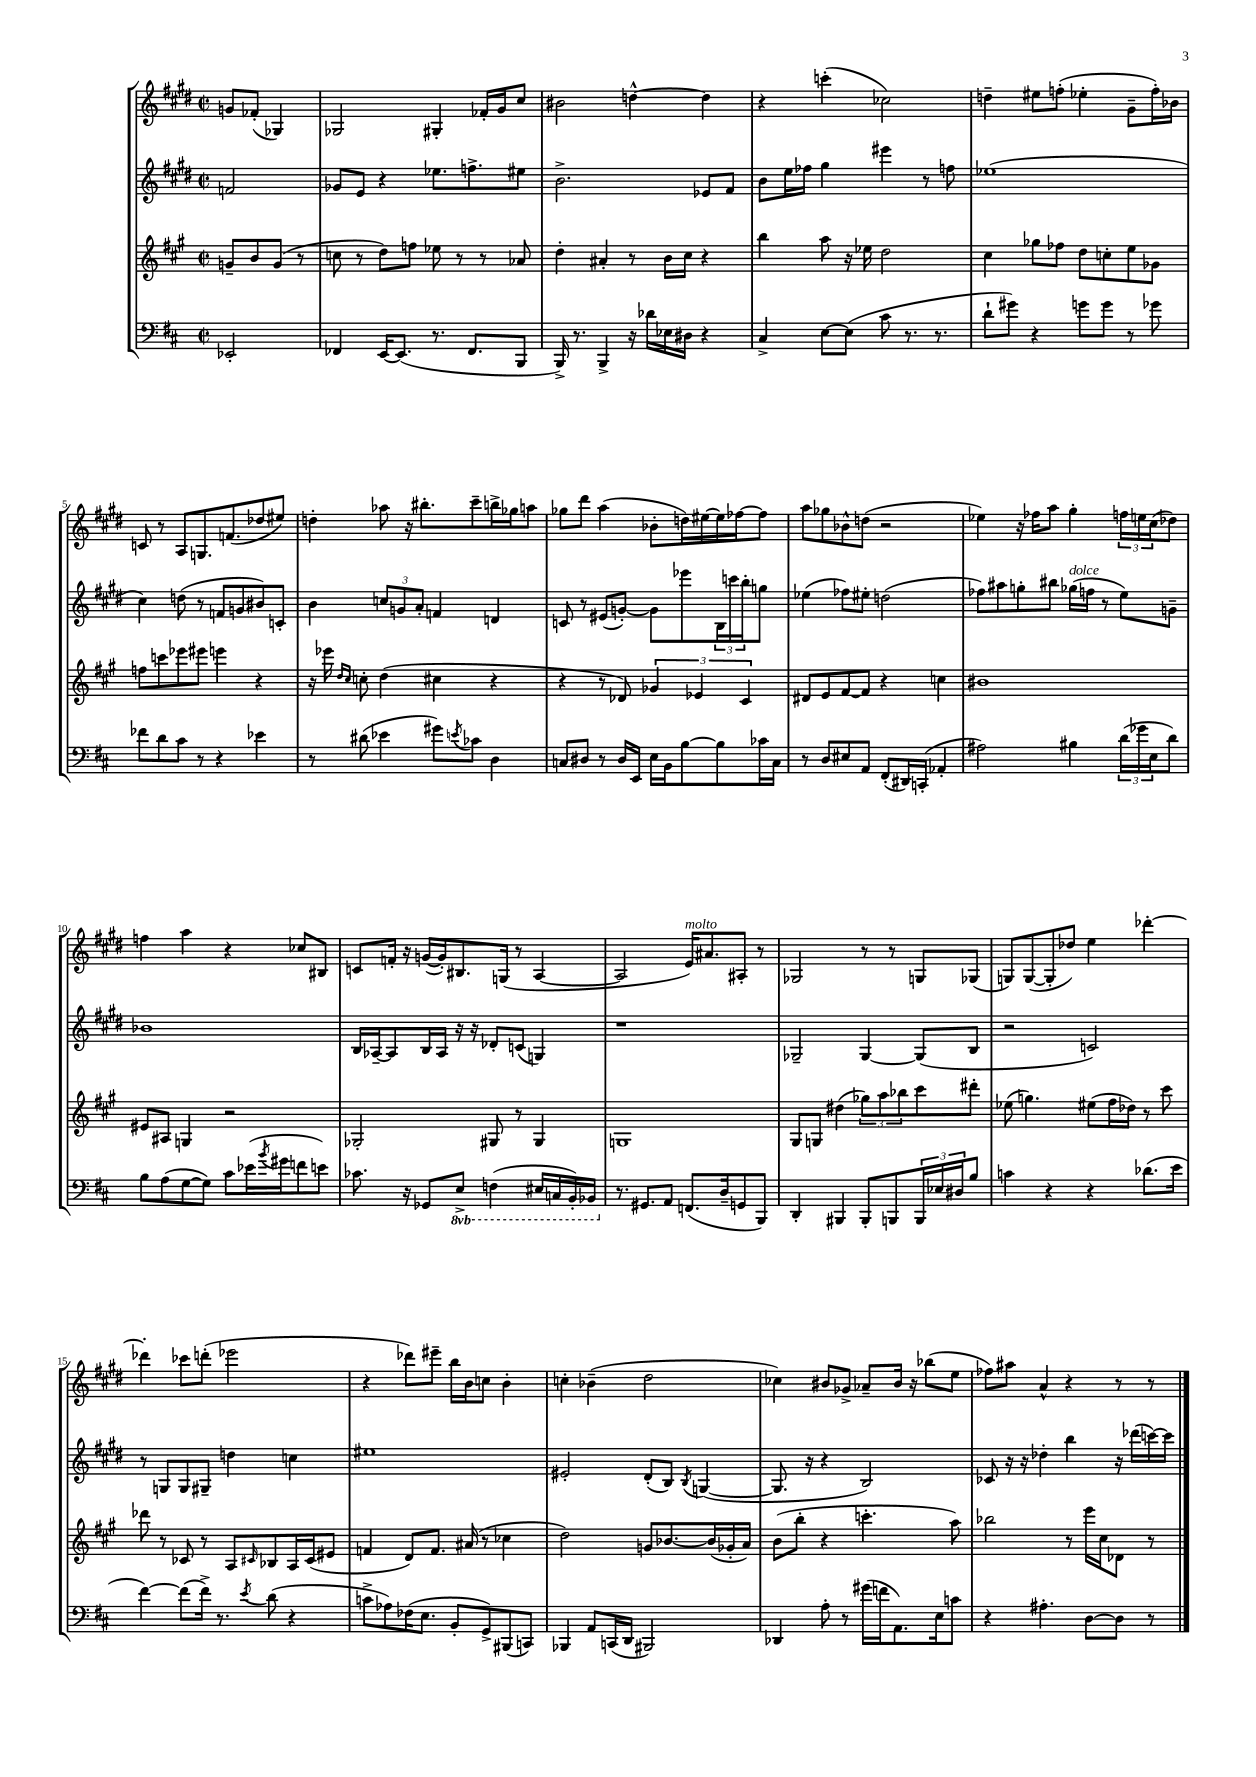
<<
\new StaffGroup <<
\new Staff = "s0" {
    \clef treble \key e \major \defaultTimeSignature \time 2/2 \partial 2
    g'8 fes'8-.( ges4) |
    ges2 gis4-. fes'16-. gis'16 cis''8 |
    bis'2 d''4~-^ d''4 |
    r4 c'''4-.( ces''2) |
    d''4-- eis''8 f''8-.( ees''4-. gis'8-- f''16-.) bes'16 |
    c'8 r8 a8 g8. f'8.( des''8 eis''8) |
    d''4-. aes''8 r16 bis''8.-. cis'''8-- b''16-> ges''16 a''8 |
    ges''8 dis'''8 a''4( bes'8-. d''16) eis''16~ eis''16 fes''16~ fes''8 |
    a''8 ges''8 bes'8-^ d''8( r2 |
    ees''4) r16 fes''16 a''8 gis''4-. \tuplet 3/2 { f''16 e''16 cis''16( } des''8) |
    f''4 a''4 r4 ces''8 bis8 |
    c'8 f'16-. r16 g'16~( g'16-.) bis8. g16( r8 a4~ |
    a2 e'16^\markup { \italic "molto" }) ais'8. ais8-. r8 |
    ges2 r8 r8 g8 ges8( |
    g8) g8~( g8-. des''8) e''4 des'''4~-. |
    des'''4-. ces'''8 d'''8-.( ees'''2 |
    r4 des'''8) eis'''8-- b''16 b'16 c''8 b'4-. |
    c''4-. bes'4--( dis''2 |
    ces''4) bis'8 ges'8-> aes'8-- bis'16 r16 bes''8( e''8 |
    fes''8) ais''8 a'4-^ r4 r8 r8 \bar "|." |
}
\new Staff = "s1" {
    \clef treble \key e \major \defaultTimeSignature \time 2/2 \partial 2
    f'2 |
    ges'8 e'8 r4 ees''8. f''8.-> eis''8 |
    b'2.-> ees'8 fis'8 |
    b'8 e''16 fes''16 gis''4 eis'''4 r8 f''8 |
    ees''1( |
    cis''4) d''8( r8 f'8 g'8 bis'8) c'8-. |
    b'4 \tuplet 3/2 { c''8 g'8 a'8-. } f'4 d'4 |
    c'8 r8 eis'8( g'8~-.) g'8 ees'''8 \tuplet 3/2 { b16 c'''16 b''16-. } g''8 |
    ees''4( fes''8) eis''8-. d''2( |
    fes''8) ais''8 g''8-. bis''8 ges''16^\markup { \italic "dolce" }( f''16 r8 e''8) g'8-- |
    bes'1 |
    b16 aes16~-- aes8 b16 aes16 r16 r16 des'8-. c'8( g4) |
    r1 |
    ges2-- ges4~ ges8( b8 |
    r2 c'2) |
    r8 g8 g8 gis8-- d''4 c''4 |
    eis''1 |
    eis'2-. dis'8-.( b8) \acciaccatura { b8 } g4~( |
    g8. r16 r4 b2) |
    ces'8 r16 r16 des''4-. b''4 r16 des'''16( c'''16~) c'''16 \bar "|." |
}
\new Staff = "s2" {
    \clef treble \key a \major \defaultTimeSignature \time 2/2 \partial 2
    g'8-- b'8 g'8( r8 |
    c''8 r8 d''8) f''8 ees''8 r8 r8 aes'8 |
    d''4-. ais'4-. r8 b'16 cis''16 r4 |
    b''4 a''8 r16 ees''16 d''2 |
    cis''4 ges''8 fes''8 d''8 c''8-. e''8 ges'8 |
    f''8 c'''8 ees'''8 eis'''8 e'''4 r4 |
    r16 ees'''16 \grace { d''16 cis''16 } c''8-. d''4( cis''4 r4 |
    r4 r8 des'8) \tuplet 3/2 { ges'4 ees'4 cis'4 } |
    dis'8 e'8 fis'8~ fis'8 r4 c''4 |
    bis'1 |
    eis'8 ais8 g4 r2 |
    ges2-. gis8 r8 gis4 |
    g1 |
    gis8 g8 dis''4( \tuplet 3/2 { ges''8) a''8 bes''8 } cis'''8 dis'''8-. |
    ees''8( g''4.) eis''8( fis''16 des''16) r8 cis'''8 |
    des'''8 r8 ces'8 r8 a8 \grace { cis'16 } bes8 a16 cis'16( eis'8 |
    f'4 d'8) f'8. ais'16( r8 ces''4 |
    d''2) g'8 bes'8.~ bes'16( ges'16-. a'16) |
    b'8( b''8-. r4 c'''4.-. a''8) |
    bes''2 r8 e'''16 cis''16 des'8 r8 \bar "|." |
}
\new Staff = "s3" {
    \clef bass \key d \major \defaultTimeSignature \time 2/2 \set Staff.ottavationMarkups = #ottavation-simple-ordinals \partial 2
    ees,2-. |
    fes,4 e,16~ e,8.( r8. fes,8. b,,8 |
    b,,16->) r8. b,,4-> r16 des'16 ees16 dis16 r4 |
    cis4-> e8~ e8( cis'8 r8. r8. |
    d'8-! gis'8) r4 g'8 g'8 r8 ges'8 |
    fes'8 d'8 cis'8 r8 r4 ees'4 |
    r8 dis'8( ees'4 gis'8) \acciaccatura { e'8 } ces'8 d4 |
    c8 dis8 r8 dis16 e,16 e16 b,16 b8~ b8 ces'16 c16 |
    r8 d8 eis8 a,8 fis,8-.( dis,16) c,16-.( aes,4-. |
    ais2) bis4 \tuplet 3/2 { d'16( ges'16 e16 } d'8) |
    b8 a8( g8~ g8) cis'8 ees'16( \acciaccatura { b'8 } gis'16 f'8 e'8) |
    ces'8. r16 ges,8 \ottava #-1 e,8-> f,4( eis,16 c,16 b,,16-.) bes,,16 \ottava #0 |
    r8. gis,8. a,8 f,8.( d16-- g,8 b,,8) |
    d,4-. bis,,4 bis,,8-. b,,8 \tuplet 3/2 { b,,16 ees16 dis16 } b8 |
    c'4 r4 r4 des'8.( e'16 |
    fis'4~) fis'8( fis'16->) r8. \acciaccatura { e'8 } d'8( r4 |
    c'8-> aes8) fes16( e8. b,8-. g,8->) bis,,8( c,8) |
    bes,,4 a,8 c,16( d,16 bis,,2) |
    des,4 a8-. r8 gis'16( f'16 a,8.) e16 c'8 |
    r4 ais4.-. d8~ d8 r8 \bar "|." |
}
>>
>>
